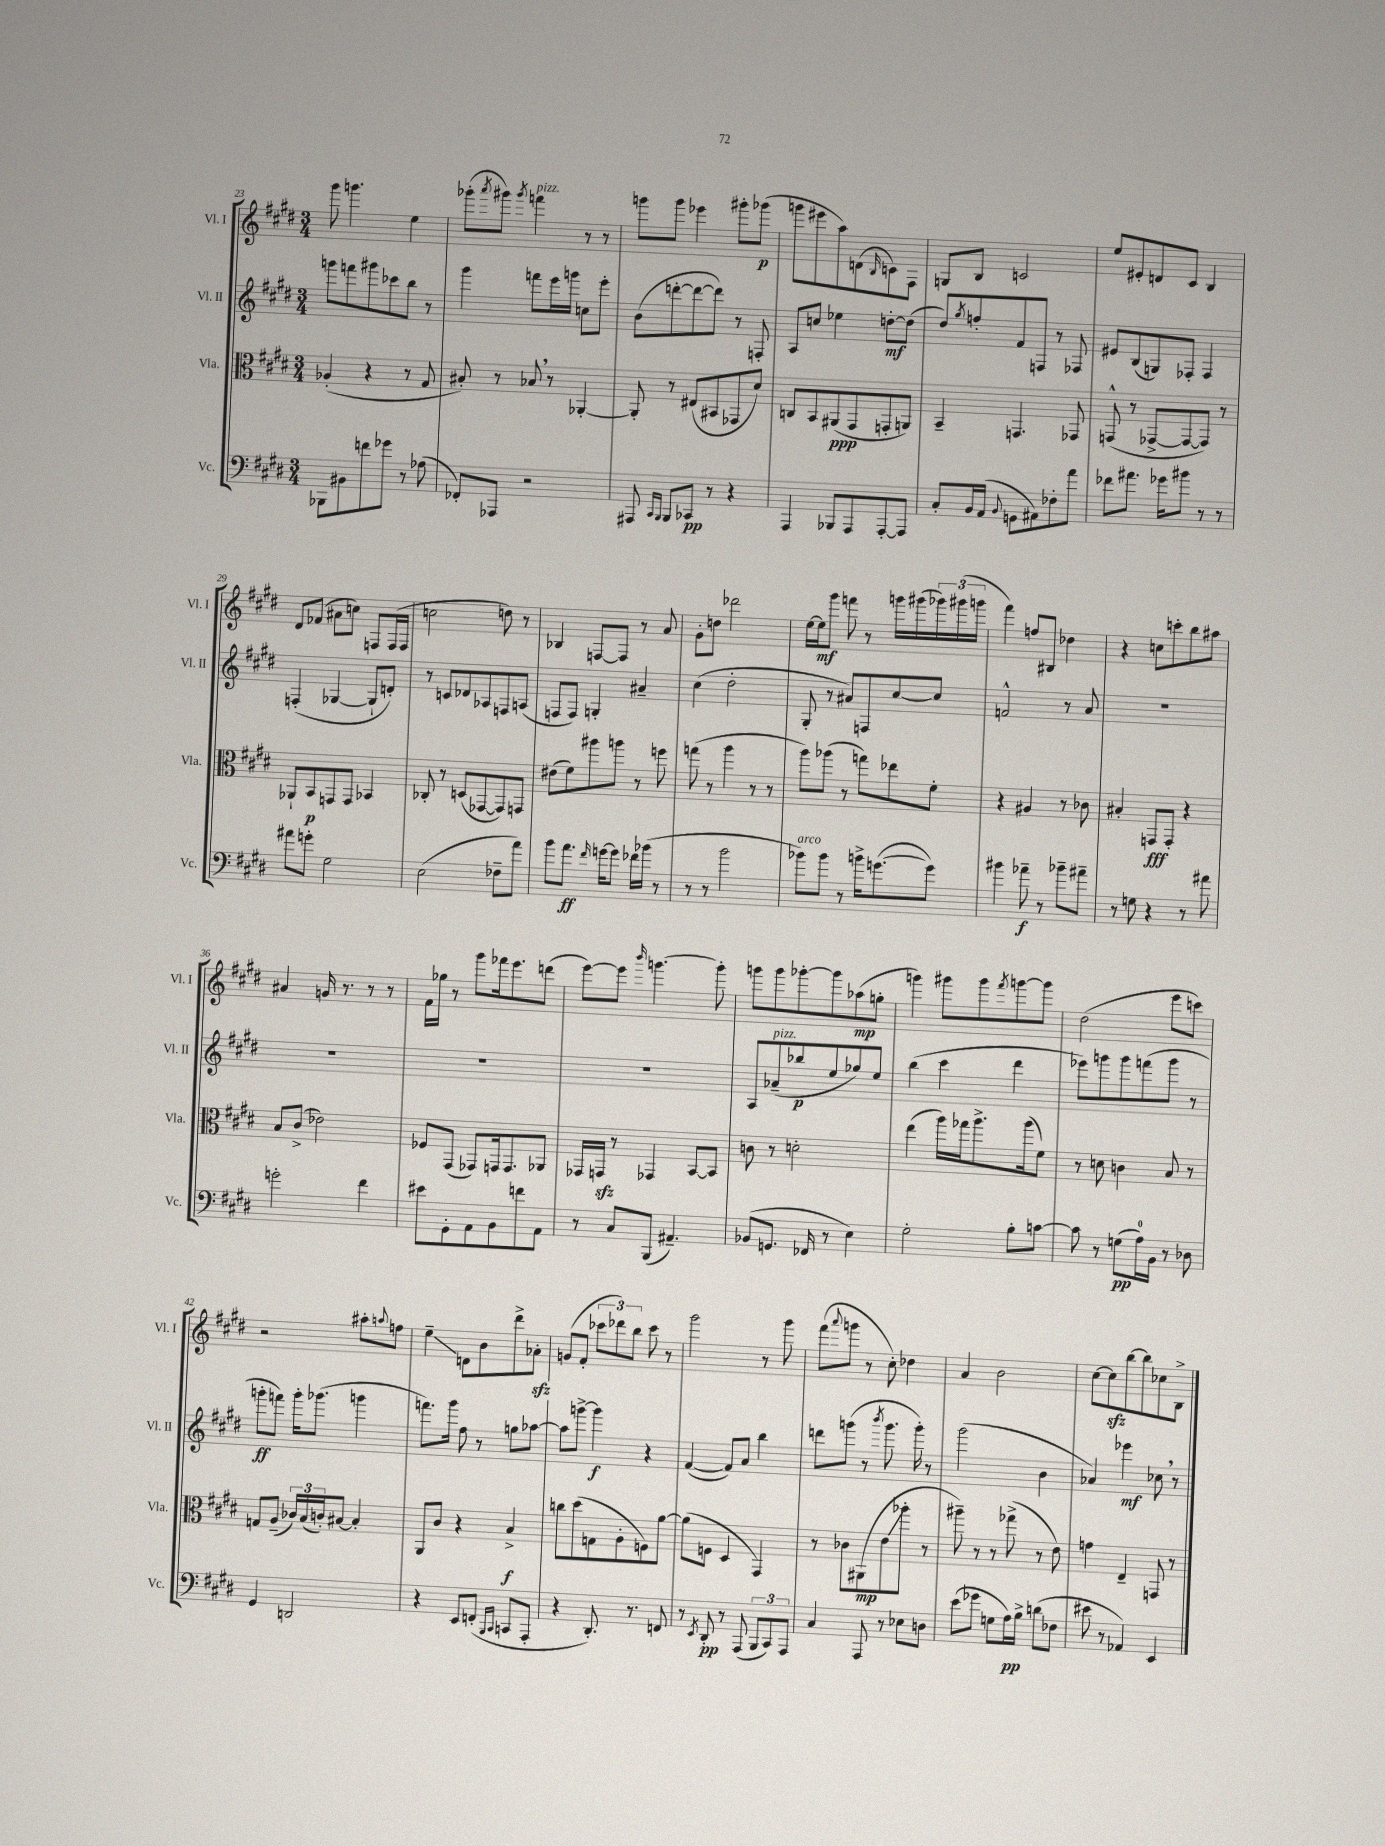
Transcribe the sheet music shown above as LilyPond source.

<<
\new StaffGroup <<
\new Staff = "s0" \with { instrumentName = "Vl. I" shortInstrumentName = "Vl. I" } {
    \clef treble \key e \major \numericTimeSignature \time 3/4
    gis'''8 g'''4. e''4 |
    ges'''8-.( \acciaccatura { a'''8 } gis'''8) \acciaccatura { gis'''8 } f'''4^\markup { \italic "pizz." } r8 r8 |
    g'''8 g'''8 ees'''4 gis'''8-. ges'''8\p( |
    g'''8 eis'''8 a''8) d'8( \grace { b16 } c'8) fis8 |
    g8 b8 c'2 |
    e''8 eis'8-. d'8 cis'8 b4 |
    dis'8 fes'8( ais'8 c''8) f8 f16( f16 |
    c''2 d''8) r8 |
    bes4 f8~ f8 r8 a'8 |
    gis'8-. d''8 des'''2 |
    e''16~ e''16\mf gis'''8 f'''8 r8 g'''16 gis'''16( \tuplet 3/2 { ges'''16) gis'''16( g'''16 } |
    fis'''4) f''8 bis8 des''4 |
    r4 c''8 c'''8-. b''8 ais''8 |
    ais'4 g'16 r8. r8 r8 |
    fis'16 ges''16 r8 gis'''8 fes'''16 e'''8. d'''8( |
    e'''8~) e'''8 \grace { b'''16 } g'''4.~ g'''8-. |
    g'''8 g'''8 ges'''8~-. ges'''8 aes''8\mp( g''8-. |
    g'''4) gis'''8 gis'''8 \acciaccatura { fis'''8 } g'''8~ g'''8 |
    dis''2( e'''8 c'''8) |
    r2 ais''8-. \appoggiatura { a''8 } f''8 |
    e''4--\glissando d'8 b'8 dis'''8-> aes'8-.\sfz |
    g'8( fis'8-. \tuplet 3/2 { ces'''8 des'''8) b''8 } ces'''8 r8 |
    gis'''2 r8 gis'''8 |
    fis'''8( \appoggiatura { a'''8 } g'''8 r8 cis''8-.) des''4 |
    a'4 b'2 |
    cis''8~ cis''8\sfz b''8~ b''8 ces''8 b8-> \bar "|." |
}
\new Staff = "s1" \with { instrumentName = "Vl. II" shortInstrumentName = "Vl. II" } {
    \clef treble \key e \major \numericTimeSignature \time 3/4
    g'''8 f'''8 gis'''8 ces'''8 b''8 r8 |
    gis'''4 f'''8 e'''16 g'''16 c''8 e'''8-. |
    b'8( d'''8~-. d'''8~ d'''8) r8 f8-. |
    a8 c''8 ees''4 d''8~-.\mf d''8( |
    dis''8) \acciaccatura { gis''8 } f''8-. fis'8 f8 r8 fes8 |
    eis'8 b8( g8) fes8-. fes4 |
    f4-.( ges4~ ges8-! d'8-.) |
    r8 c'8 des'8 aes8 f8 a8( |
    f8 f8) g4-. ais'4-- |
    cis''4( dis''2-. |
    gis8-. r8 ais'8) f8 cis''8~ cis''8 |
    f'2-^ r8 a'8 |
    R2. |
    R2. |
    R2. |
    R2. |
    a8 aes'8--^\markup { \italic "pizz." }( bes''8\p e''8 ges''8) e''8 |
    b''4( cis'''4 dis'''4 |
    ees'''8) g'''8 g'''8 f'''8( g'''8 r8 |
    g'''8-.\ff f'''8) g'''16-. ges'''8.( g'''4 |
    f'''8.) gis'''16 fis''8 r8 g''8 aes''8~ |
    aes''8 g'''8~-> g'''4\f r4 |
    fis'4~( fis'8) a'8 b''4 |
    d'''8 g'''8( r8 \acciaccatura { b'''8 } g'''8. g'''16-.) r8 |
    gis'''2( b'4 |
    aes'4) ees'''4\mf ces''8 \breathe r8 \bar "|." |
}
\new Staff = "s2" \with { instrumentName = "Vla." shortInstrumentName = "Vla." } {
    \clef alto \key e \major \numericTimeSignature \time 3/4
    aes4-.( r4 r8 gis8 |
    bis8-.) r8 bes8 \breathe r8 aes,4~-. |
    aes,8-. r8 eis8( bis,8 ges,8 dis'8) |
    c8 b,8 ais,8\ppp( gis,8 g,8-. a,8) |
    b,4-- g,4. ges,8 |
    g,8-^( r8 ges,8~-> ges,8~ ges,8) r8 |
    aes,8-! b,8\p g,8 g,8 bes,4 |
    ces8-. r8 d8( ges,8~ ges,8) g,8 |
    eis'8( fis'8) ais''8 a''8 r8 f''8 |
    g''8( r8 a''4 r8 r8 |
    a''8) aes''8( r8 g''8) ees''8 fis'8-. |
    r4 ais4 r8 ces'8 |
    bis4-. g,8\fff g,8-. r4 |
    b8 cis'8->( ees'2) |
    fes8 gis,8( ges,8) g,16 g,8. aes,8 |
    ges,16 g,16\sfz r8 ges,4 b,8~ b,8 |
    c'8 r8 d'2-. |
    e''4( a''16) ges''16 a''8.-> a''16( fis'8) |
    r8 d'8 c'4 b8 r8 |
    g8 a8--( \tuplet 3/2 { ces'16) b16( c'16-.) } bis8~ bis4-. |
    a,8 cis'8 r4 b4->\f |
    c''8 dis''8( g8 a8-. f8) a'8~ |
    a'8( f8 dis4 gis,4) |
    r8 ces'8 ais,8\mp( e'8\glissando aes''8-. r8 |
    ais''8--) r8 r8 ges''8->( r8 e'8) |
    g'4 e4-- g,8 r8 \bar "|." |
}
\new Staff = "s3" \with { instrumentName = "Vc." shortInstrumentName = "Vc." } {
    \clef bass \key e \major \numericTimeSignature \time 3/4
    bes,,8 bis,8 f'8 ges'8 r8 aes8( |
    fes,8-.) aes,,8 r2 |
    ais,,8 \grace { cis,16 b,,16 } b,,8 ces,8\pp r8 r4 |
    a,,4 bes,,8 a,,8 a,,8~-. a,,8 |
    cis8-. b,16 a,16( \appoggiatura { b,8 } g,8 ais,8) fes8-. a'8 |
    fes'8 ais'8. ges'16 bis'8 r8 r8 |
    ais'8 g'8-. gis2 |
    e2( fes8-- a'8) |
    b'8 a'8.\ff \grace { fis'16 } g'16~ g'8 fes'16 bes'16( r8 |
    r8 r8 b'2 |
    bes'8^\markup { \italic "arco" }) bes'8 r8 b'16-> g'8.~( g'8) |
    bis'4 aes'8--\f r8 bes'8-- ais'8-- |
    r8 g8 r4 r8 ais'8 |
    g'2-. fis'4 |
    eis'8 gis,8-. a,8 b,8 f'8 a,8 |
    r8 cis8 b,,8( ais,4.--) |
    bes,8( g,8. fes,16 r8 e4) |
    gis2-. b8-. c'8~ |
    c'8 r8 g8\pp( a16-0) b,16 r8 des8 |
    gis,4 d,2 |
    r4 e,8 f,8-.( \grace { b,,16 cis,16 } c,8 a,,8-. |
    r4 dis,8.-.) r8. f,8 |
    r8 \acciaccatura { e,8 } dis,8-.\pp r8 a,,8( \tuplet 3/2 { b,,8 cis,8) a,,8 } |
    cis4 a,,8 r8 ees8 d8 |
    e'8( ges'8 g8 a16\pp) b16-> d'8( fes8 |
    eis'8 r8 aes,4) e,4 \bar "|." |
}
>>
>>
\layout { \context { \Score currentBarNumber = #23 } }
